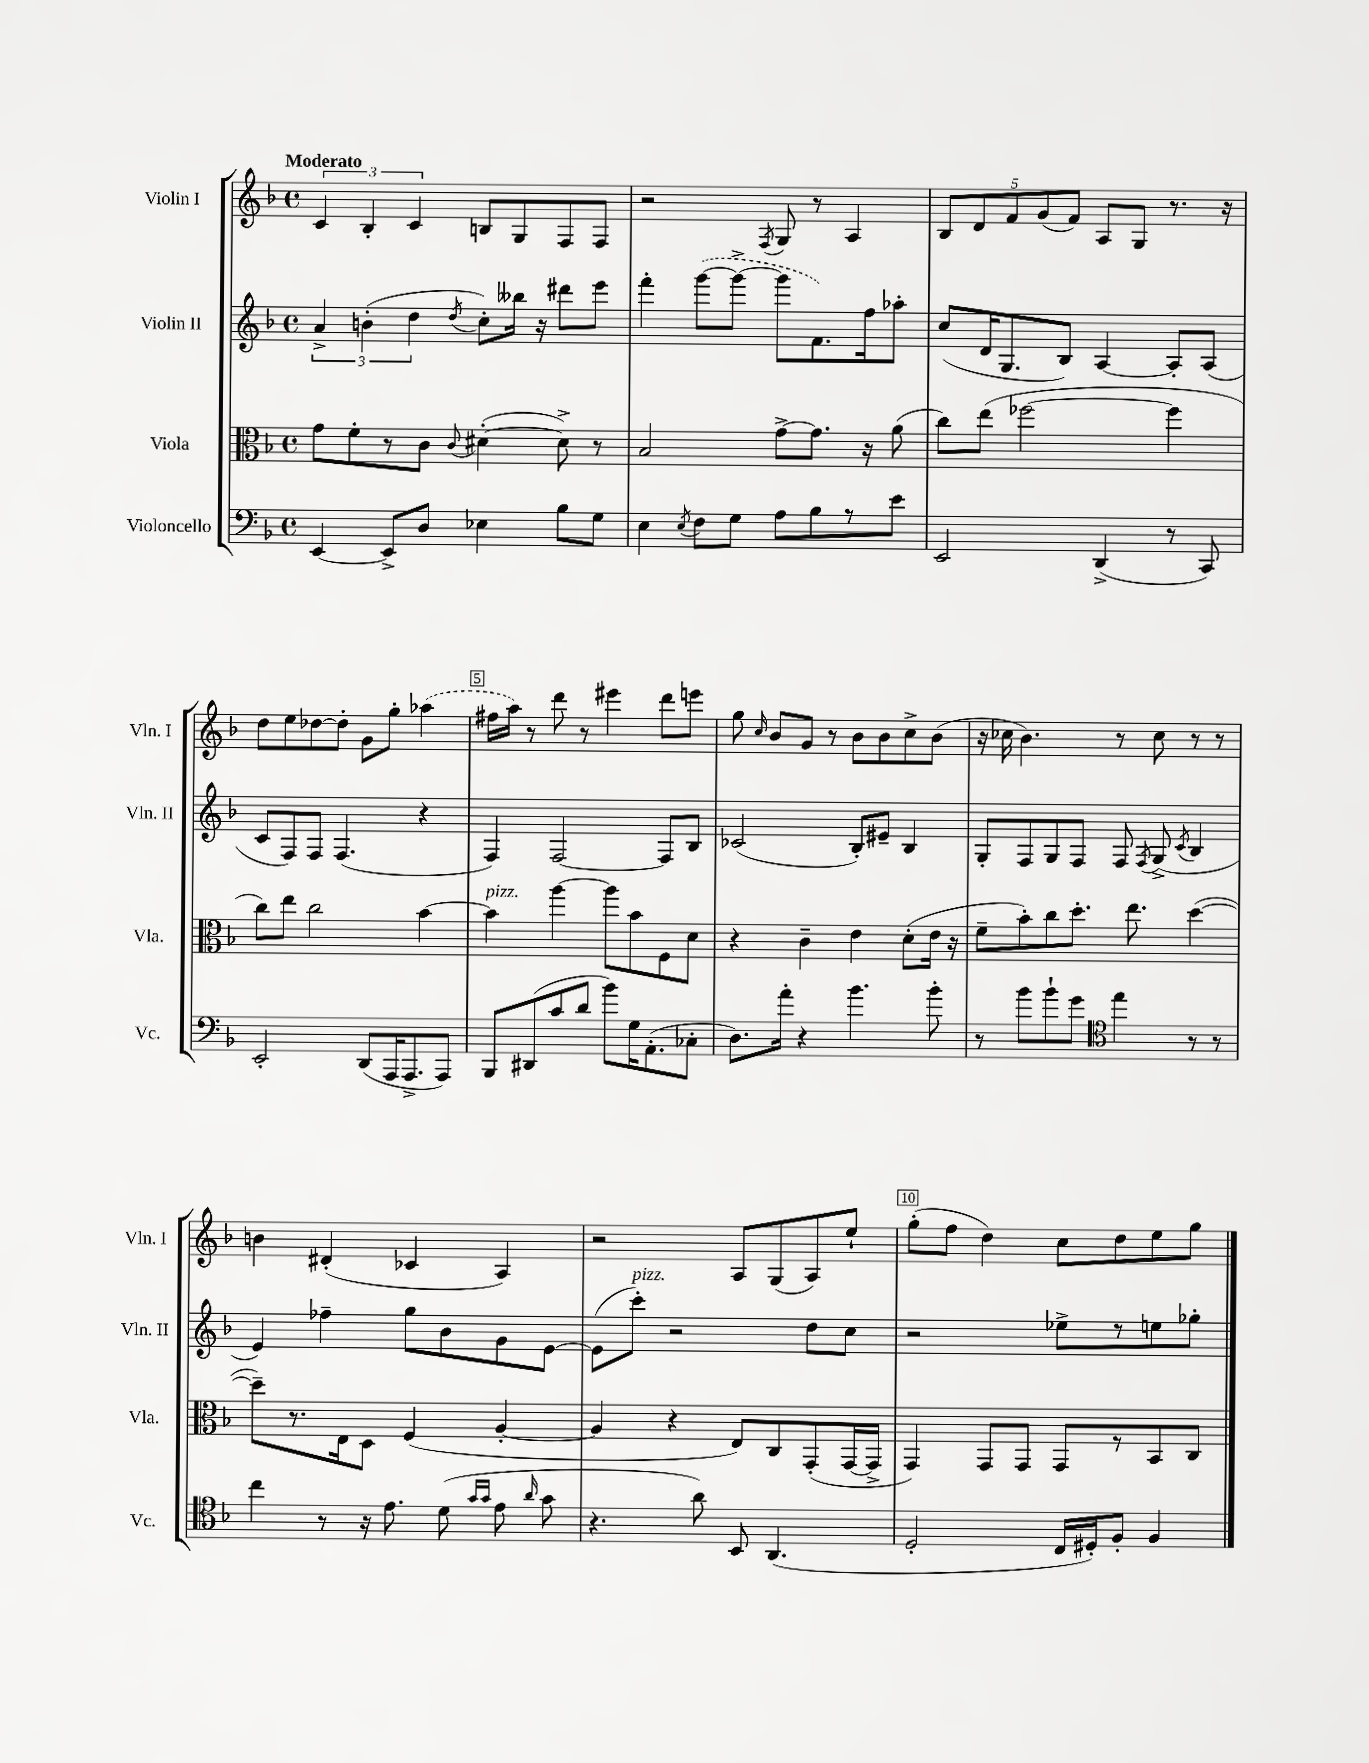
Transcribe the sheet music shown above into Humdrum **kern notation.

**kern	**kern	**kern	**kern
*staff4	*staff3	*staff2	*staff1
*clefF4	*clefC3	*clefG2	*clefG2
*k[b-]	*k[b-]	*k[b-]	*k[b-]
*M4/4	*M4/4	*M4/4	*M4/4
*met(c)	*met(c)	*met(c)	*met(c)
[4EE/	8g\L	6a^/	6c/
.	8f'\	.	.
.	.	(6b'\	6B-'/
8EE^/]L	8r	.	.
.	.	6dd\	6c/
8D/J	8c\J	.	.
.	8qqc/	8qdd/	.
4E-\	([4d#'\	8cc'\L)	8B/L
.	.	16bb--\Jk	8G/
.	.	16r	.
8B-\L	8d#^\])	8ddd#\L	8F/
8G\J	8r	8eee\J	8F/J
=	=	=	=
4E\	2B-/	4fff'\	2r
8qE/	.	.	.
8F\L	.	([8ggg\L	.
8G\J	.	8ggg^\_J	.
.	.	.	8qF/
8A\L	[8g^\L	8ggg\]L	8G/
8B-\	8.g\]J	8.f\)	8r
8r	.	.	4A/
.	16r	16ff\k	.
8e\J	(8a\	8aa-'\J	.
=	=	=	=
2EE/	8cc\L)	(8cc/L	10B-/L
.	.	.	10d/
.	(8ee\J	16d/K	.
.	.	8.G/	.
.	.	.	10f/
.	[2ff-\	.	.
.	.	.	(10g/
.	.	8B-/J)	.
.	.	.	10f/J)
(4DD^/	.	[4A/	8A/L
.	.	.	8G/J
8r	4ff-\]	8A'/]L	8.r
8CC/)	.	(8A/J	.
.	.	.	16r
=	=	=	=
2EE'/	8cc\L)	8c/L	8dd\L
.	8ee\J	8F/)	8ee\
.	2cc\	8F/J	[8dd-\
.	.	(4.F/	8dd-'\]J
(8DD/L	.	.	8g\L
16AAA/K	.	.	8gg'\J
8.AAA^/	.	.	.
.	[4b-\	4r	(4aa-\
8AAA/J)	.	.	.
=	=	=	=
8BBB-/L	4b-\]	4F/)	16ff#\LL
.	.	.	16aa\JJ)
(8DD#/	.	.	8r
8c/	[4aa\	[2F/	8ddd\
8d/J	.	.	8r
8b-\L)	8aa\]L	.	4eee#\
16G\K	8b-\	.	.
(8.AA'\	.	.	.
.	8F\	8F/]L	8ddd\L
8C-'\J	8d\J	8B-/J	8eee\J
=	=	=	=
8.D\L)	4r	(2c-/	8gg\
.	.	.	16qqcc/
.	.	.	8b-/L
16a'\Jk	.	.	.
4r	4c~\	.	8g/J
.	.	.	8r
4.b-\	4e\	8B-'/L)	8b-\L
.	.	8e#~/J	8b-\
.	(8d'\L	4B-/	8cc^\
8b-'\	16e\Jk	.	(8b-\J
.	16r	.	.
=	=	=	=
8r	8f~\L	8G'/L	16r
.	.	.	16cc-\
8b-\L	8b-'\)	8F/	4.b-\)
8b-`\	8cc\	8G/	.
8g\J	8.dd'\J	8F/J	.
*clefC4	*	*	*
4ee\	.	8F/	8r
.	8.ee\	.	.
.	.	8qF/	.
.	.	(8G^/	8cc-\
.	.	8qc/	.
8r	([4dd\	4B-/	8r
8r	.	.	8r
=	=	=	=
4cc\	8dd~\]L)	4e/)	4b\
.	8.r	.	.
8r	.	4ff-~\	(4d#'/
.	16E\k	.	.
16r	8D\J	.	.
8.e\	.	.	.
.	(4F/	8gg\L	4c-/
(8d\	.	8b-\	.
16qqg/LL	.	.	.
16qqg/JJ	.	.	.
8e\	[4A'/	8g\	4A/)
16qqa/	.	.	.
8g\	.	[8e\J	.
=	=	=	=
4.r	4A/]	(8e\]L	2r
.	.	8ccc'\J)	.
.	4r	2r	.
8a\)	.	.	.
8BB-/	8E/L)	.	8A/L
(4.AA/	8C/	.	(8G/
.	(8GG'/	8dd\L	8A/)
.	[16GG/L	8cc\J	8ee`/J
.	16GG^/]JJ	.	.
=	=	=	=
2D'/	4GG/)	2r	(8gg'\L
.	.	.	8ff\J
.	8GG/L	.	4dd\)
.	8GG/J	.	.
16C/LL	8GG/L	8ee-^\L	8cc\L
16D#'/J)	.	.	.
8F'/J	8r	8r	8dd\
4F/	8BB-/	8ee\	8ee\
.	8C/J	8gg-'\J	8gg\J
==	==	==	==
*-	*-	*-	*-
